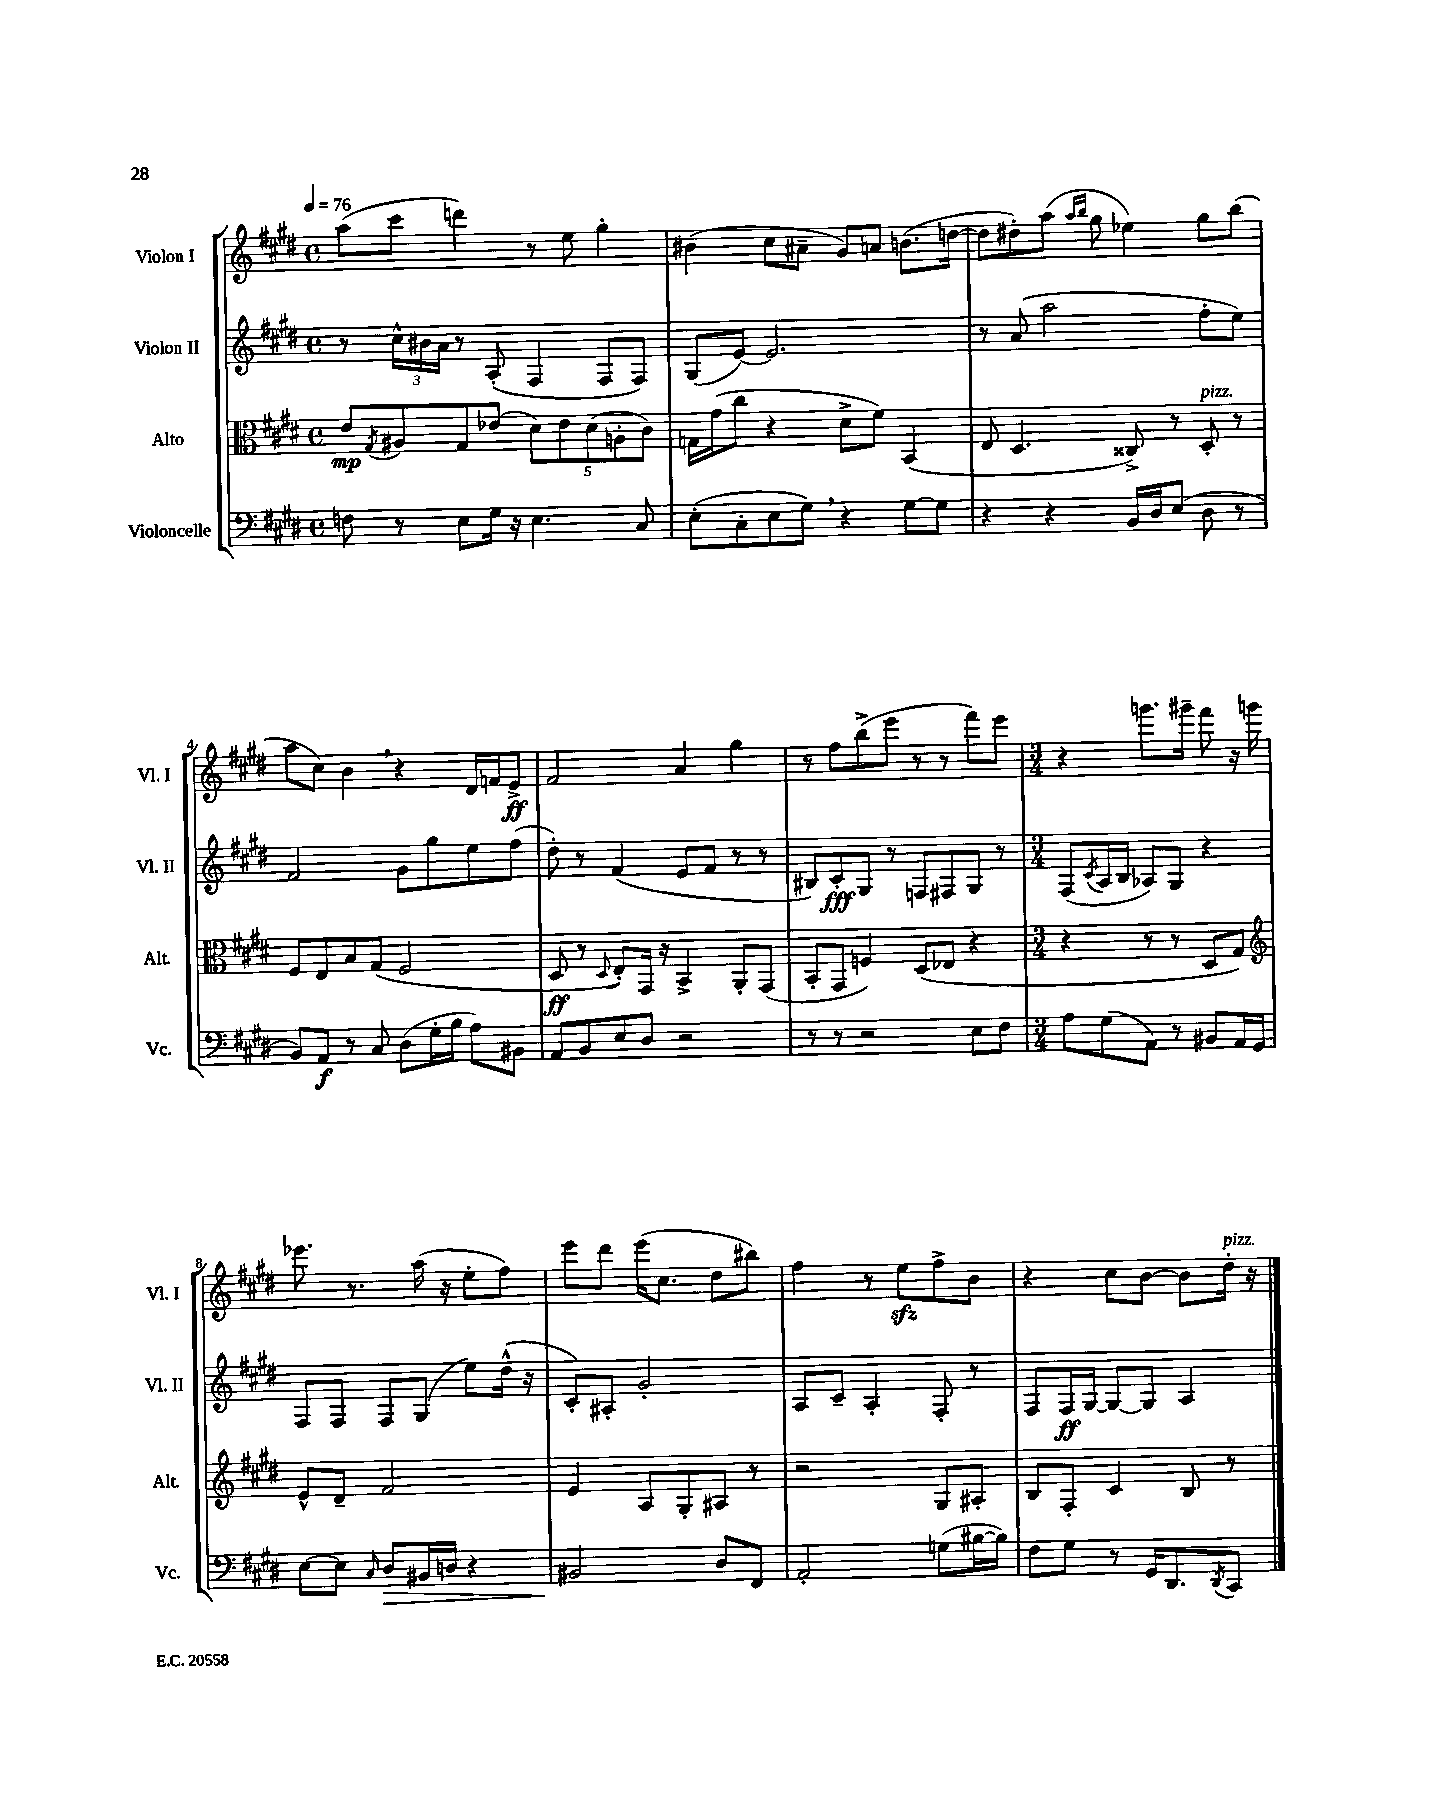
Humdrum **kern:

**kern	**dynam	**kern	**dynam	**kern	**dynam	**kern	**dynam
*part4	*part4	*part3	*part3	*part2	*part2	*part1	*part1
*staff4	*staff4	*staff3	*staff3	*staff2	*staff2	*staff1	*staff1
*I"Violoncelle	*	*I"Alto	*	*I"Violon II	*	*I"Violon I	*
*I'Vc.	*	*I'Alt.	*	*I'Vl. II	*	*I'Vl. I	*
*clefF4	*	*clefC3	*	*clefG2	*	*clefG2	*
*k[f#c#g#d#]	*	*k[f#c#g#d#]	*	*k[f#c#g#d#]	*	*k[f#c#g#d#]	*
*M4/4	*	*M4/4	*	*M4/4	*	*M4/4	*
*met(c)	*	*met(c)	*	*met(c)	*	*met(c)	*
*MM76	*	*MM76	*	*MM76	*	*MM76	*
=1	=1	=1	=1	=1	=1	=1	=1
8Fn\	.	8e/L	mp	8r	.	(8aa\L	.
.	.	8qG#/	.	.	.	.	.
8r	.	8A#X/	.	24cc#^^\LL	.	8ccc#\J	.
.	.	.	.	24b#X\	.	.	.
.	.	.	.	24a\JJ	.	.	.
8E\L	.	8G#/	.	8r	.	4dddn\)	.
16G#\Jk	.	(8e-X/J	.	(8A'/	.	.	.
16r	.	.	.	.	.	.	.
4.E\	.	10d#\L)	.	4F#/	.	8r	.
.	.	10e-\	.	.	.	.	.
.	.	.	.	.	.	8ee\	.
.	.	(10d#\	.	.	.	.	.
.	.	.	.	8F#/L	.	4gg#'\	.
.	.	10An'\	.	.	.	.	.
8C#/	.	.	.	8F#/J)	.	.	.
.	.	10c#\J)	.	.	.	.	.
=2	=2	=2	=2	=2	=2	=2	=2
(8E'\L	.	16Gn\LL	.	(8G#/L	.	(4b#X\	.
.	.	(16g#\J	.	.	.	.	.
8C#'\	.	8cc#\J	.	[8e/J)	.	.	.
8E\	.	4r	.	2.e/]	.	8cc#\L	.
8G#,\J)	.	.	.	.	.	8a#X~\J	.
4r	.	8d#^\L	.	.	.	8g#/L)	.
.	.	8f#\J)	.	.	.	8an/J	.
[8G#\L	.	(4BB/	.	.	.	(8.bn\L	.
8G#\J]	.	.	.	.	.	.	.
.	.	.	.	.	.	[16ddn\Jk	.
=3	=3	=3	=3	=3	=3	=3	=3
4r	.	8E/	.	8r	.	8dd\L]	.
.	.	4.D#/	.	(8a/	.	8dd#X'\)	.
4r	.	.	.	2aa\	.	(8aa\J	.
.	.	.	.	.	.	16qqaa/LL	.
.	.	.	.	.	.	16qqbb/JJ	.
.	.	.	.	.	.	8gg#\	.
16BB/LL	.	8C##X^/)	.	.	.	4ee-X\)	.
16D#/J	.	.	.	.	.	.	.
(8E/J	.	8r	.	.	.	.	.
!	!	!LO:TX:a:i:t=pizz.	!	!	!	!	!
8D#\	.	8D#'/	.	8ff#'\L	.	8gg#\L	.
8r	.	8r	.	8ee\J)	.	(8bb\J	.
!!LO:LB:g=z
=4	=4	=4	=4	=4	=4	=4	=4
8BB/L)	.	8F#/L	.	2f#/	.	8aa\L	.
8AA/J	f	8E/	.	.	.	8cc#\J)	.
8r	.	8B/	.	.	.	4b,\	.
8C#/	.	(8G#/J	.	.	.	.	.
(8D#\L	.	2F#/	.	8g#\L	.	4r	.
16G#'\L	.	.	.	8gg#\	.	.	.
16B\JJ	.	.	.	.	.	.	.
8A\L)	.	.	.	8ee\	.	16d#/LL	.
.	.	.	.	.	.	16fn/J	.
8BB#X\J	.	.	.	(8ff#\J	.	8e^/J	ff
=5	=5	=5	=5	=5	=5	=5	=5
8AA/L	.	8D#/	ff	8dd#'\)	.	2f#/	.
8BB/	.	8r	.	8r	.	.	.
.	.	8qqD#/	.	.	.	.	.
8E/	.	8E'/L)	.	(4f#/	.	.	.
8D#/J	.	16GG#/Jk	.	.	.	.	.
.	.	16r	.	.	.	.	.
2r	.	4BB^/	.	8e/L	.	4a/	.
.	.	.	.	8f#/J	.	.	.
.	.	8AA'/L	.	8r	.	4gg#\	.
.	.	(8GG#/J	.	8r	.	.	.
=6	=6	=6	=6	=6	=6	=6	=6
8r	.	8BB'/L	.	8B#X/L)	.	8r	.
8r	.	8GG#/J	.	8c#'/	fff	8ff#\L	.
2r	.	4Fn/)	.	8G#/J	.	(8bb^\	.
.	.	.	.	8r	.	8eee\J	.
.	.	(8D#/L	.	8Fn/L	.	8r	.
.	.	8E-X/J	.	8F#X/	.	8r	.
8E\L	.	4r	.	8G#/J	.	8fff#\L)	.
8F#\J	.	.	.	8r	.	8eee\J	.
=7	=7	=7	=7	=7	=7	=7	=7
*M3/4	*	*M3/4	*	*M3/4	*	*M3/4	*
8A\L	.	4r	.	(8F#/L	.	4r	.
.	.	.	.	8qc#/	.	.	.
(8G#\	.	.	.	16A/L	.	.	.
.	.	.	.	16B/JJ	.	.	.
8AA\J)	.	8r	.	8A-X/L)	.	8.gggn\L	.
8r	.	8r	.	8G#/J	.	.	.
.	.	.	.	.	.	16ggg#X~\Jk	.
8BB#X/L	.	8D#/L	.	4r	.	8fff#\	.
16AA/L	.	8G#/J)	.	.	.	16r	.
16GG#/JJ	.	.	.	.	.	16gggn\	.
!!LO:LB:g=z
=8	=8	=8	=8	=8	=8	=8	=8
*	*	*clefG2	*	*	*	*	*
[8E\L	.	8e^^/L	.	8F#/L	.	8.eee-X\	.
8E\J]	.	8d#~/J	.	8F#/J	.	.	.
.	.	.	.	.	.	8.r	.
16qqC#/	.	.	.	.	.	.	.
!	!LO:HP:b	!	!	!	!	!	!
8D#/L	>	2f#/	.	8F#/L	.	.	.
16BB#X/L	.	.	.	(8G#/J	.	(16aa\	.
16Dn/JJ	.	.	.	.	.	16r	.
4r	.	.	.	8ee\L)	.	8ee'\L	.
.	.	.	.	(16dd#^^\Jk	.	8ff#\J)	.
.	.	.	.	16r	.	.	.
=9	=9	=9	=9	=9	=9	=9	=9
2BB#X/	.	4e/	.	8c#'/L)	.	8eee\L	.
.	.	.	.	8A#X'/J	.	8ddd#\J	.
.	.	8A/L	.	2g#'/	.	(16eee\KL	.
.	.	.	.	.	.	8.cc#\J	.
.	.	8G#'/	.	.	.	.	.
8D#/L	]	8A#X/J	.	.	.	8dd#\L	.
8FF#/J	.	8r	.	.	.	8bb#X\J)	.
=10	=10	=10	=10	=10	=10	=10	=10
2AA'/	.	2r	.	8A/L	.	4ff#\	.
.	.	.	.	8c#~/J	.	.	.
.	.	.	.	4A'/	.	8r	.
.	.	.	.	.	.	8eezz\L	.
(8Gn\L	.	8G#/L	.	8F#'/	.	8ff#^\	.
[16B#X\L	.	8A#X'/J	.	8r	.	8b\J	.
16B#\JJ])	.	.	.	.	.	.	.
=11	=11	=11	=11	=11	=11	=11	=11
8F#\L	.	8B/L	.	8F#/L	.	4r	.
8G#\J	.	8F#'/J	.	16F#/L	ff	.	.
.	.	.	.	[16G#/JJ	.	.	.
8r	.	4c#/	.	8G#/L_	.	8cc#\L	.
16GG#/KL	.	.	.	8G#/J]	.	[8b\J	.
8.DD#/	.	.	.	.	.	.	.
.	.	8B/	.	4A/	.	8b\L]	.
8qDD#/	.	.	.	.	.	.	.
!	!	!	!	!	!	!LO:TX:a:i:t=pizz.	!
8CC#/J	.	8r	.	.	.	16dd#'\Jk	.
.	.	.	.	.	.	16r	.
==	==	==	==	==	==	==	==
*-	*-	*-	*-	*-	*-	*-	*-
